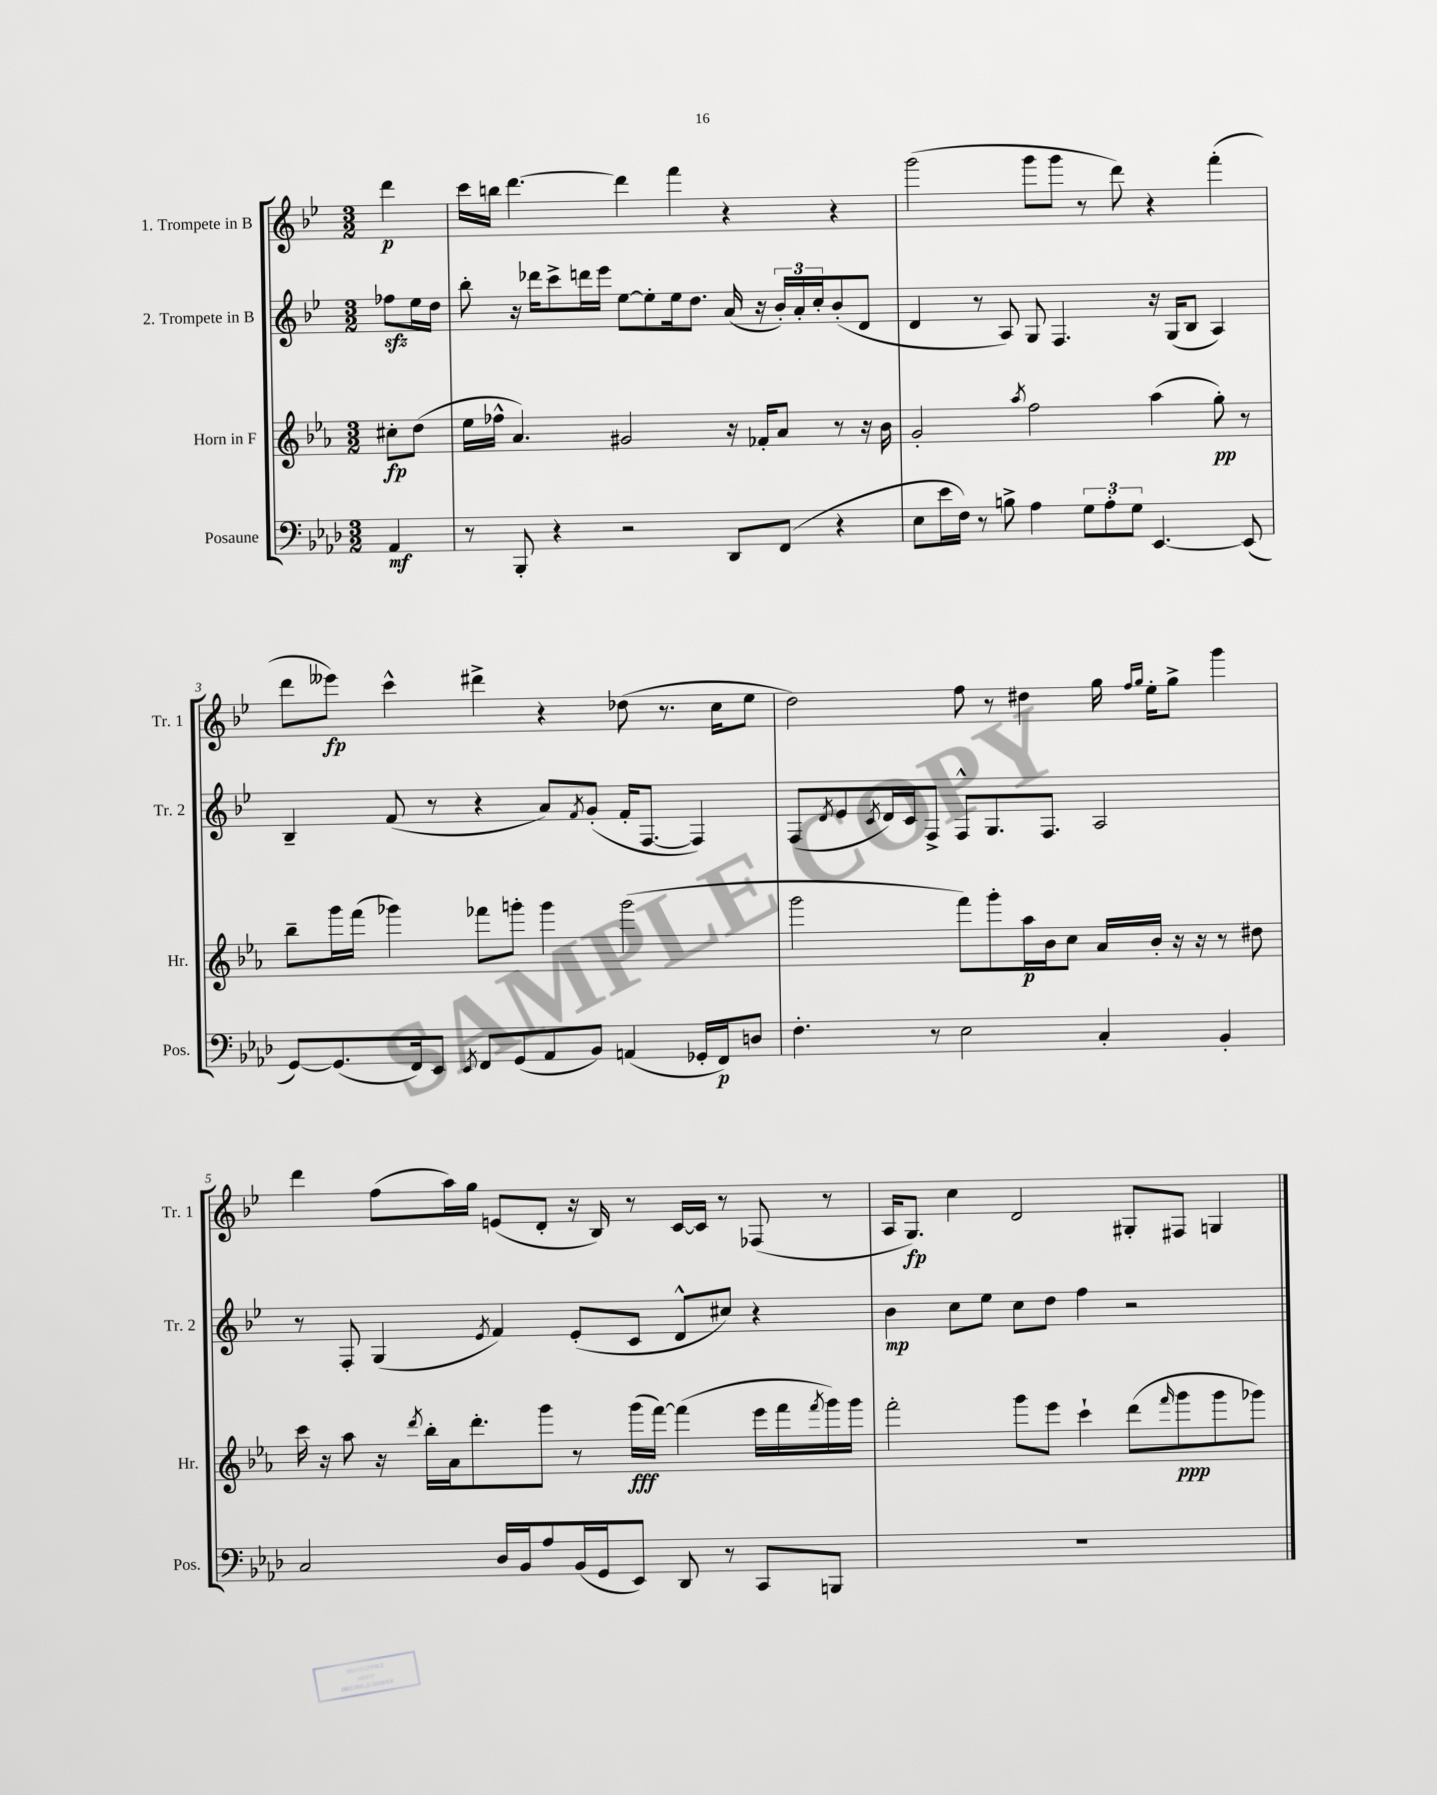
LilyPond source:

<<
\new StaffGroup <<
\new Staff = "s0" \with { instrumentName = "1. Trompete in B" shortInstrumentName = "Tr. 1" } {
    \clef treble \key bes \major \numericTimeSignature \time 3/2 \partial 4
    d'''4\p |
    c'''16 b''16 d'''4.~ d'''4 f'''4 r4 r4 |
    g'''2( g'''8 g'''8 r8 d'''8) r4 f'''4-.( |
    d'''8 eeses'''8\fp) c'''4-^ dis'''4-> r4 des''8( r8. c''16 ees''8 |
    d''2) f''8 r8 dis''4 g''16 \grace { f''16 g''16 } ees''16-. g''8-> g'''4 |
    d'''4 f''8( a''16) g''16 e'8( d'8-. r16 bes16) r8 c'16~ c'16 r8 fes8( r8 |
    a16 g8.\fp) c''4 d'2 gis8-. fis8 g4 \bar "|." |
}
\new Staff = "s1" \with { instrumentName = "2. Trompete in B" shortInstrumentName = "Tr. 2" } {
    \clef treble \key bes \major \numericTimeSignature \time 3/2 \partial 4
    fes''8\sfz ees''16 d''16 |
    bes''8-. r16 des'''16 c'''8-> d'''16 ees'''16 ees''8~ ees''8-. ees''16 d''8. a'16( r16 \tuplet 3/2 { bes'16-.) a'16-. c''16-. } bes'8-.( d'8 |
    d'4 r8 a8) g8 f4. r16 g16( bes8 a4) |
    bes4-- f'8( r8 r4 a'8) \acciaccatura { f'8 } g'8-.( f'16-. f8.~ f4) |
    f8( \acciaccatura { d'8 } ees'8 \acciaccatura { c'8 } d'16) c'16 f8-> f8-^ g8. f8. a2 |
    r8 f8-. g4( \acciaccatura { ees'8 } f'4) ees'8-.( c'8 d'8-^ cis''8) r4 |
    bes'4\mp c''8 ees''8 c''8 d''8 f''4 r2 \bar "|." |
}
\new Staff = "s2" \with { instrumentName = "Horn in F" shortInstrumentName = "Hr." } {
    \clef treble \key ees \major \numericTimeSignature \time 3/2 \partial 4
    cis''8-.\fp d''8( |
    ees''16 fes''16-^ aes'4.) gis'2 r16 fes'16-. aes'8 r8 r16 bes'16 |
    g'2-. \acciaccatura { aes''8 } f''2 aes''4( g''8-.\pp) r8 |
    bes''8-- g'''16 f'''16( ges'''4) fes'''8 g'''8-. g'''4 g'''2( |
    g'''2 f'''8) g'''8-. aes''16\p bes'16 c''8 aes'16 bes'16-. r16 r16 r8 dis''8 |
    c'''16 r16 aes''8 r16 \acciaccatura { d'''8 } bes''16-. aes'16 d'''8.-. g'''8 r8 g'''16\fff( f'''16~) f'''4( ees'''16 f'''16 \acciaccatura { f'''8 } g'''16) g'''16 |
    f'''2-. g'''8 ees'''8 c'''4-! d'''8( \grace { f'''16 } g'''8\ppp g'''8 ges'''8) \bar "|." |
}
\new Staff = "s3" \with { instrumentName = "Posaune" shortInstrumentName = "Pos." } {
    \clef bass \key aes \major \numericTimeSignature \time 3/2 \partial 4
    aes,4\mf |
    r8 bes,,8-. r4 r2 des,8 f,8( r4 |
    ees8 ees'16 f16) r8 b8-> aes4 \tuplet 3/2 { g8 aes8-. g8 } ees,4.~ ees,8( |
    g,8~) g,8.( f,16) ees,8 \acciaccatura { ees,8 } f,8 g,8( aes,8 bes,8) a,4( ges,16-. f,16\p) d8 |
    f4.-. r8 ees2 c4-. bes,4-. |
    c2 des16 bes,16 aes8 bes,16( g,16 ees,8) des,8 r8 c,8 b,,8 |
    R1. \bar "|." |
}
>>
>>
